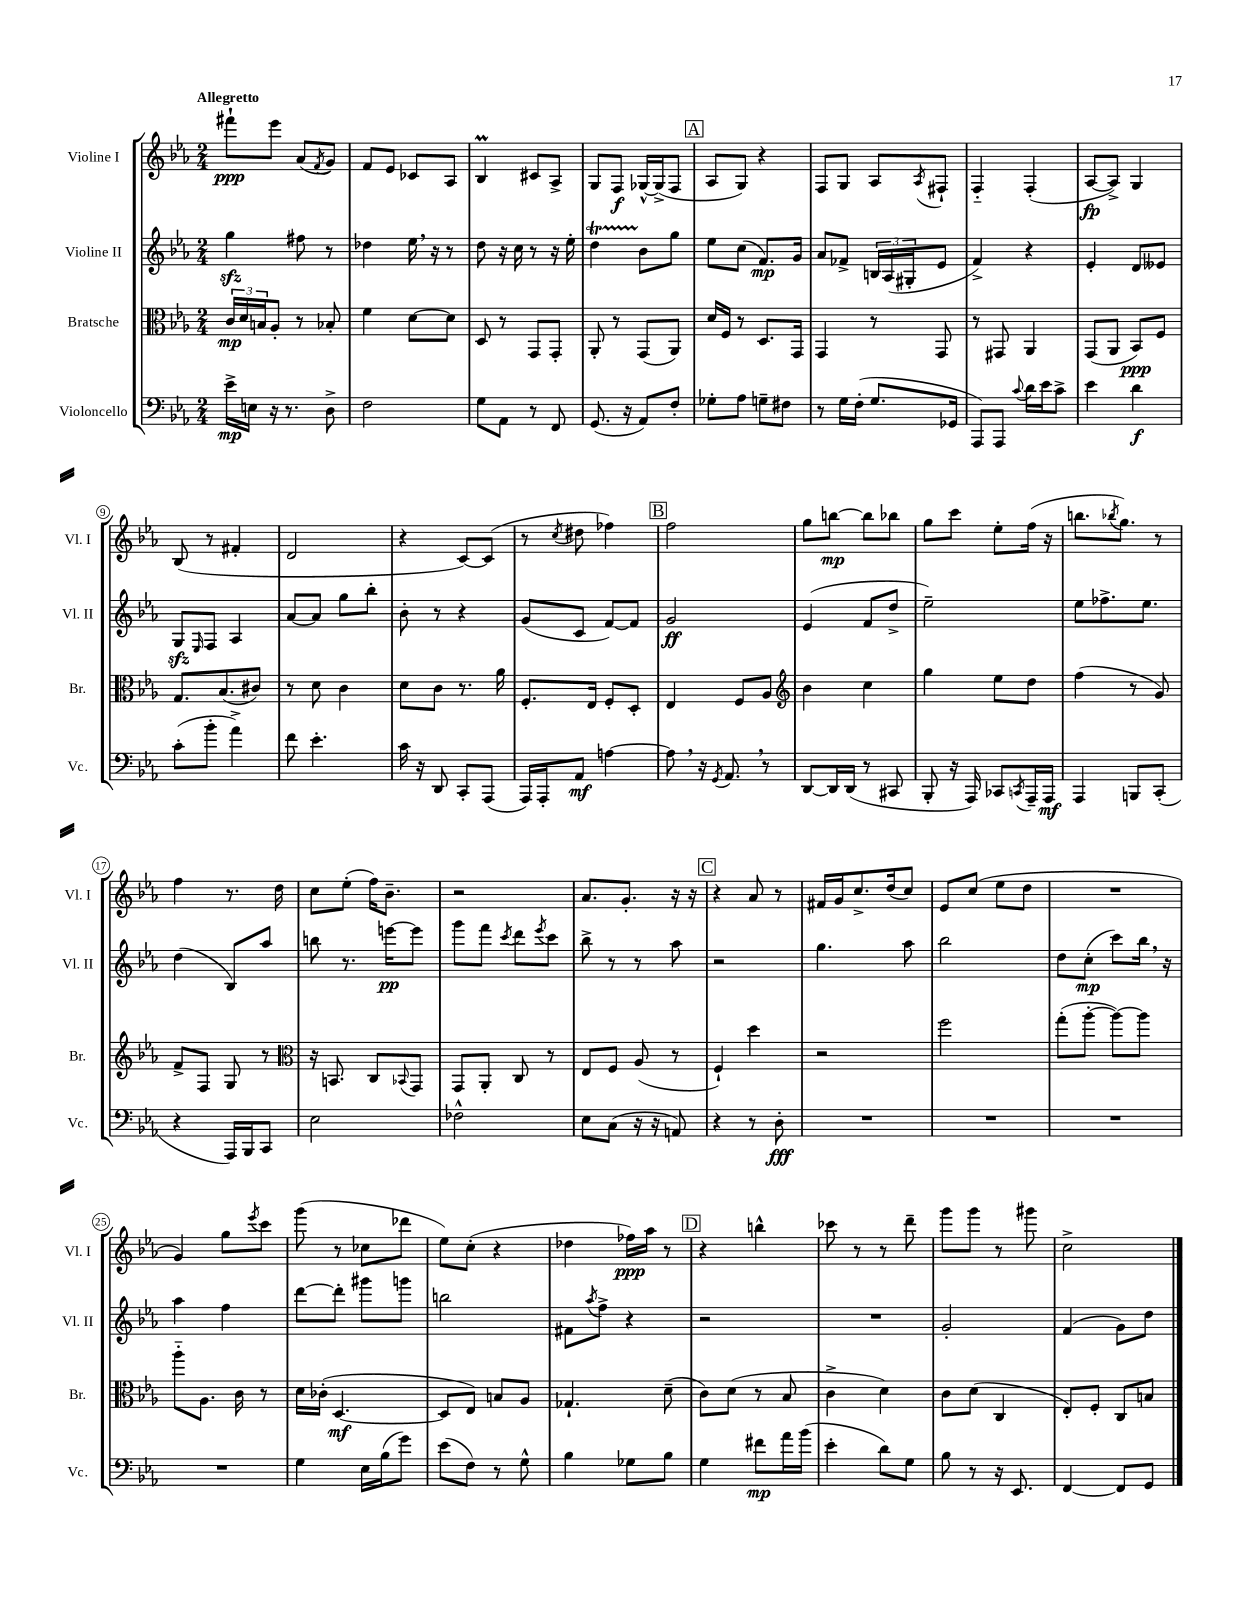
<<
\new StaffGroup <<
\new Staff = "s0" \with { instrumentName = "Violine I" shortInstrumentName = "Vl. I" } {
    \clef treble \key ees \major \numericTimeSignature \time 2/4 \tempo "Allegretto"
    fis'''8-!\ppp ees'''8 aes'8( \acciaccatura { f'8 } g'8) |
    f'8 ees'8 ces'8 aes8 |
    bes4\prall cis'8 aes8-> |
    g8 f8\f ges16~-^ ges16->( f8 |
    \mark \markup { \box "A" } aes8 g8) r4 |
    f8 g8 aes8 \acciaccatura { aes8 } fis8-! |
    f4-_ f4-.( |
    aes8~\fp aes8->) g4 |
    bes8( r8 fis'4-. |
    d'2 |
    r4 c'8~) c'8( |
    r8 \acciaccatura { c''8 } dis''8 fes''4) |
    \mark \markup { \box "B" } f''2 |
    g''8 b''8~\mp b''8 bes''8 |
    g''8 c'''8 ees''8-. f''16( r16 |
    b''8. \acciaccatura { bes''8 } g''8.) r8 |
    f''4 r8. d''16 |
    c''8 ees''8-.( f''16) bes'8.-- |
    r2 |
    aes'8. g'8.-. r16 r16 |
    \mark \markup { \box "C" } r4 aes'8 r8 |
    fis'16 g'16 c''8.-> d''16( c''8) |
    ees'8 c''8( ees''8 d''8 |
    R2 |
    g'4) g''8 \acciaccatura { ees'''8 } c'''8 |
    g'''8( r8 ces''8 des'''8 |
    ees''8) c''8-.( r4 |
    des''4 fes''16\ppp) aes''16 r8 |
    \mark \markup { \box "D" } r4 b''4-^ |
    ces'''8 r8 r8 d'''8-- |
    g'''8 g'''8 r8 gis'''8 |
    c''2-> \bar "|." |
}
\new Staff = "s1" \with { instrumentName = "Violine II" shortInstrumentName = "Vl. II" } {
    \clef treble \key ees \major \numericTimeSignature \time 2/4
    g''4\sfz fis''8 r8 |
    des''4 ees''16 \breathe r16 r8 |
    d''8 r16 c''16 r8 r16 ees''16-. |
    d''4\startTrillSpan bes'8\stopTrillSpan g''8 |
    \mark \markup { \box "A" } ees''8 c''8( f'8.\mp) g'16 |
    aes'8 fes'8-> \tuplet 3/2 { b16 aes16( gis16-. } ees'8 |
    f'4->) r4 |
    ees'4-. d'8 eeses'8 |
    g8\sfz \grace { ees16 } f8 aes4 |
    aes'8~ aes'8 g''8 bes''8-. |
    bes'8-. r8 r4 |
    g'8( c'8 f'8~) f'8 |
    \mark \markup { \box "B" } g'2\ff |
    ees'4( f'8 d''8-> |
    ees''2--) |
    ees''8 fes''8.-> ees''8. |
    d''4( bes8) aes''8 |
    b''8 r8. e'''16~\pp e'''8 |
    g'''8 f'''8 \acciaccatura { c'''8 } d'''8 \acciaccatura { ees'''8 } c'''8 |
    bes''8-> r8 r8 aes''8 |
    \mark \markup { \box "C" } r2 |
    g''4. aes''8 |
    bes''2 |
    d''8 c''8-.\mp( c'''8) bes''16 \breathe r16 |
    aes''4 f''4 |
    d'''8~ d'''8-. gis'''8 g'''8 |
    b''2 |
    fis'8 \acciaccatura { aes''8 } f''8-> r4 |
    \mark \markup { \box "D" } r2 |
    R2 |
    g'2-. |
    f'4( g'8) d''8 \bar "|." |
}
\new Staff = "s2" \with { instrumentName = "Bratsche" shortInstrumentName = "Br." } {
    \clef alto \key ees \major \numericTimeSignature \time 2/4
    \tuplet 3/2 { c'16\mp d'16 b16 } aes8-. r8 bes8-. |
    f'4 d'8~ d'8 |
    d8 r8 g,8 g,8-. |
    aes,8-. r8 g,8( aes,8) |
    \mark \markup { \box "A" } d'16 f16 r8 d8. g,16 |
    g,4 r8 g,8 |
    r8 gis,8 aes,4 |
    g,8( aes,8 bes,8\ppp) f8 |
    g8. bes8.( cis'8) |
    r8 d'8 c'4 |
    d'8 c'8 r8. aes'16 |
    f8.-. ees16 f8-. d8-. |
    \mark \markup { \box "B" } ees4 f8 aes8 |
    \clef treble bes'4 c''4 |
    g''4 ees''8 d''8 |
    f''4( r8 g'8) |
    f'8-> f8 g8 r8 |
    \clef alto r16 b,8. c8 \appoggiatura { bes,8 } g,8 |
    g,8 aes,8-. c8 r8 |
    ees8 f8 aes8( r8 |
    \mark \markup { \box "C" } f4-!) d''4 |
    r2 |
    f''2 |
    g''8-.( aes''8~-. aes''8~) aes''8 |
    aes''8-_ aes8. c'16 r8 |
    d'16 ces'16-.( d4.~\mf |
    d8 ees8) b8 aes8 |
    ges4.-! d'8--( |
    \mark \markup { \box "D" } c'8) d'8( r8 bes8 |
    c'4-> d'4) |
    c'8 d'8( c4 |
    ees8-.) f8-. c8 b8 \bar "|." |
}
\new Staff = "s3" \with { instrumentName = "Violoncello" shortInstrumentName = "Vc." } {
    \clef bass \key ees \major \numericTimeSignature \time 2/4
    ees'16->\mp e16 r16 r8. d8-> |
    f2 |
    g8 aes,8 r8 f,8 |
    g,8.( r16 aes,8) f8-. |
    \mark \markup { \box "A" } ges8-. aes8 g8-- fis8 |
    r8 g16 f16-.( g8. ges,16 |
    aes,,8) aes,,8 \appoggiatura { c'8 } d'16 ees'16 c'8-> |
    ees'4 d'4\f |
    c'8-.( bes'8-. aes'4->) |
    f'8 ees'4.-. |
    c'16 r16 d,8 c,8-. aes,,8( |
    aes,,16) aes,,16-. aes,8\mf a4~ |
    \mark \markup { \box "B" } a8 \breathe r16 \acciaccatura { g,8 } aes,8. \breathe r8 |
    d,8~ d,16 d,16( r8 cis,8 |
    bes,,8-. r16 aes,,16) ces,8 \acciaccatura { c,8 } aes,,16-- aes,,16\mf |
    aes,,4 b,,8 c,8-.( |
    r4 aes,,16) bes,,16 c,8 |
    ees2 |
    fes2-^ |
    ees8 c8( r16 r16 a,8) |
    \mark \markup { \box "C" } r4 r8 d8-.\fff |
    R2 |
    R2 |
    R2 |
    R2 |
    g4 ees16 bes16( g'8) |
    ees'8( f8) r8 g8-^ |
    bes4 ges8 bes8 |
    \mark \markup { \box "D" } g4 fis'8\mp aes'16 bes'16( |
    ees'4-. d'8) g8 |
    bes8 r8 r16 ees,8. |
    f,4~ f,8 g,8 \bar "|." |
}
>>
>>
\layout { \context { \Score \override BarNumber.stencil = #(make-stencil-circler 0.1 0.3 ly:text-interface::print) } }
